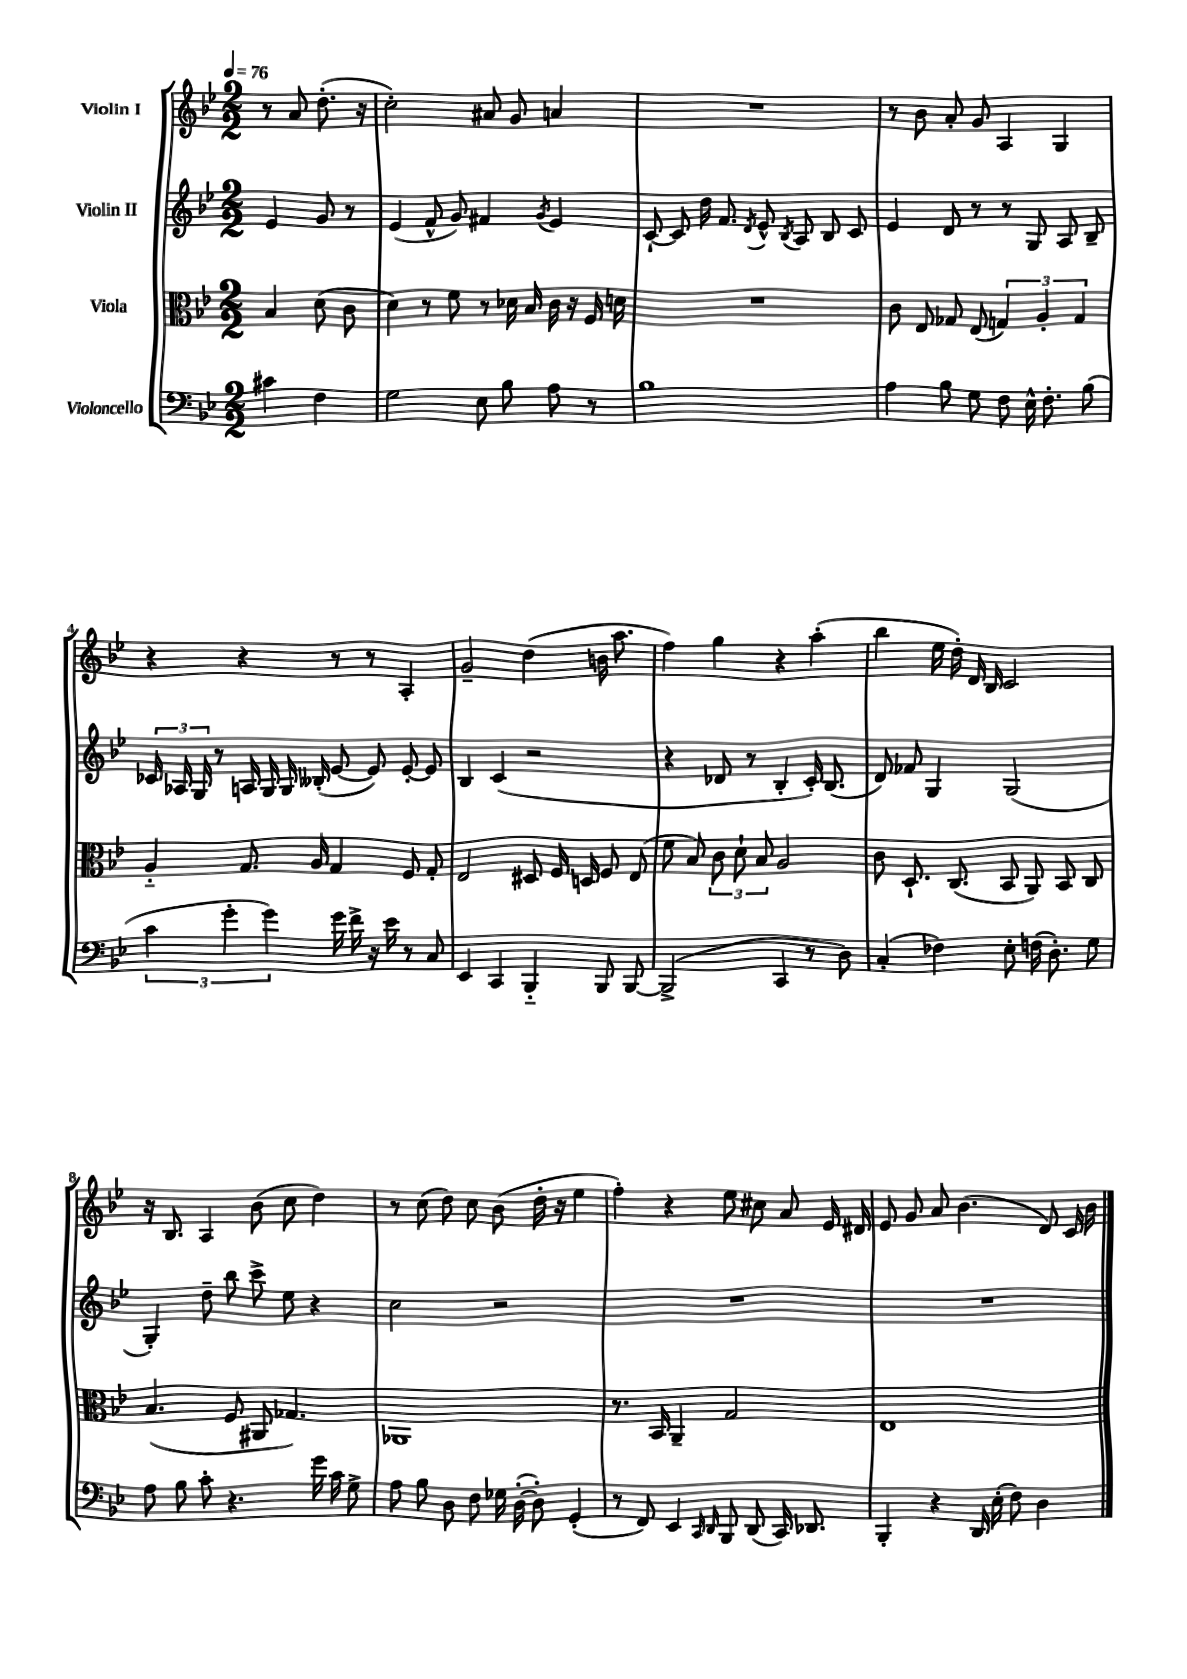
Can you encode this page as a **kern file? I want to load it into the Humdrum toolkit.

**kern	**kern	**kern	**kern
*staff4	*staff3	*staff2	*staff1
*clefF4	*clefC3	*clefG2	*clefG2
*k[b-e-]	*k[b-e-]	*k[b-e-]	*k[b-e-]
*M2/2	*M2/2	*M2/2	*M2/2
*MM76	*MM76	*MM76	*MM76
4c#\	4B-/	4e-/	8r
.	.	.	8a/
4F\	(8d\	8g/	(8.dd'\
.	8c\	8r	.
.	.	.	16r
=	=	=	=
2G\	4d\)	(4e-/	2cc'\)
.	8r	8f^^/	.
.	8f\	8g/)	.
8E-\	8r	4f#/	8a#/
8B-\	16d-\	.	8g/
.	16B-/	.	.
.	.	8qg/	.
8A\	16c\	4e-/	4a/
.	16r	.	.
8r	16F/	.	.
.	16d\	.	.
=	=	=	=
1B-	1r	[8c`/	1r
.	.	8c/]	.
.	.	16dd\	.
.	.	8.f/	.
.	.	8qd/	.
.	.	8e-^^/	.
.	.	8qB-/	.
.	.	8A/	.
.	.	8B-/	.
.	.	8c/	.
=	=	=	=
4A\	8c\	4e-/	8r
.	8E-/	.	8b-\
8B-\	8G-/	8d/	8a'/
8G\	(8E-/	8r	8g/
8F\	6G/)	8r	4A/
16E-^^\	.	8G/	.
.	6A'/	.	.
8.F'\	.	.	.
.	.	8A/	4G/
.	6G/	.	.
(8B-\	.	8B-~/	.
=	=	=	=
6c\	4A'~/	24c-/	4r
.	.	24A-/	.
.	.	24G/	.
.	.	8r	.
6g'\	.	.	.
.	8.G/	16A/	4r
.	.	16G/	.
6g\)	.	.	.
.	.	16G/	.
.	16A/	(16B--'/	.
16g\	4G/	[8e-/	8r
16f^\	.	.	.
16r	.	8e-/])	8r
16e-\	.	.	.
8r	8F/	[8e-'/	4A'/
8C/	8G'/	8e-/]	.
=	=	=	=
4EE-/	2E-/	4B-/	2g~/
4CC/	.	(4c/	.
4BBB-'~/	8D#/	2r	(4dd\
.	16F/	.	.
.	16D/	.	.
8BBB-/	8F/	.	16b\
.	.	.	8.aa\
[8BBB-/	(8E-/	.	.
=	=	=	=
(2BBB-^/]	8f\	4r	4ff\)
.	8B-/)	.	.
.	12c\	8d-/	4gg\
.	12d`\	.	.
.	.	8r	.
.	12B-/	.	.
4CC/	2A/	4B-'/	4r
8r	.	16c'/)	(4aa'\
.	.	(8.B-/	.
8D\)	.	.	.
=	=	=	=
(4C'/	8c\	8d/)	4bb-\
.	8.D`/	8f-/	.
4F-\)	.	4G/	16ee-\
.	(8.C/	.	16dd'\)
.	.	.	16d/
.	.	.	16B-/
8E-'\	8BB-/	(2G/	2c/
(16F\	8AA/)	.	.
8.D'\)	.	.	.
.	8BB-/	.	.
8G\	8C/	.	.
=	=	=	=
8A\	(4.B-/	4G'/)	16r
.	.	.	8.B-/
8B-\	.	.	.
8c'\	.	8dd~\	4A/
4.r	8F/	8bb-\	.
.	8AA#/	8ccc^\	(8b-\
.	4.G-/)	8ee-\	8cc\
16g\	.	4r	4dd\)
16c\	.	.	.
8G^\	.	.	.
=	=	=	=
8A\	1AA-	2cc\	8r
8B-\	.	.	(8cc\
8D\	.	.	8dd\)
8F\	.	.	8cc\
16G-\	.	2r	(8b-\
([16D'\	.	.	.
8D'\])	.	.	16dd'\
.	.	.	16r
(4GG'/	.	.	4ee-\
=	=	=	=
8r	8.r	1r	4ff'\)
8FF/)	.	.	.
.	16BB-/	.	.
4EE-/	4AA~/	.	4r
16qqCC/	.	.	.
16qqDD/	.	.	.
8BBB-/	2G/	.	8ee-\
(8DD/	.	.	8cc#\
16CC/)	.	.	8a/
8.DD-/	.	.	.
.	.	.	16e-/
.	.	.	16d#/
=	=	=	=
4BBB-'/	1E-	1r	8e-/
.	.	.	8g/
4r	.	.	8a/
.	.	.	(4.b-\
16DD/	.	.	.
(16E-'\	.	.	.
8F\)	.	.	.
4D\	.	.	8d/)
.	.	.	16c/
.	.	.	16b-\
==	==	==	==
*-	*-	*-	*-
